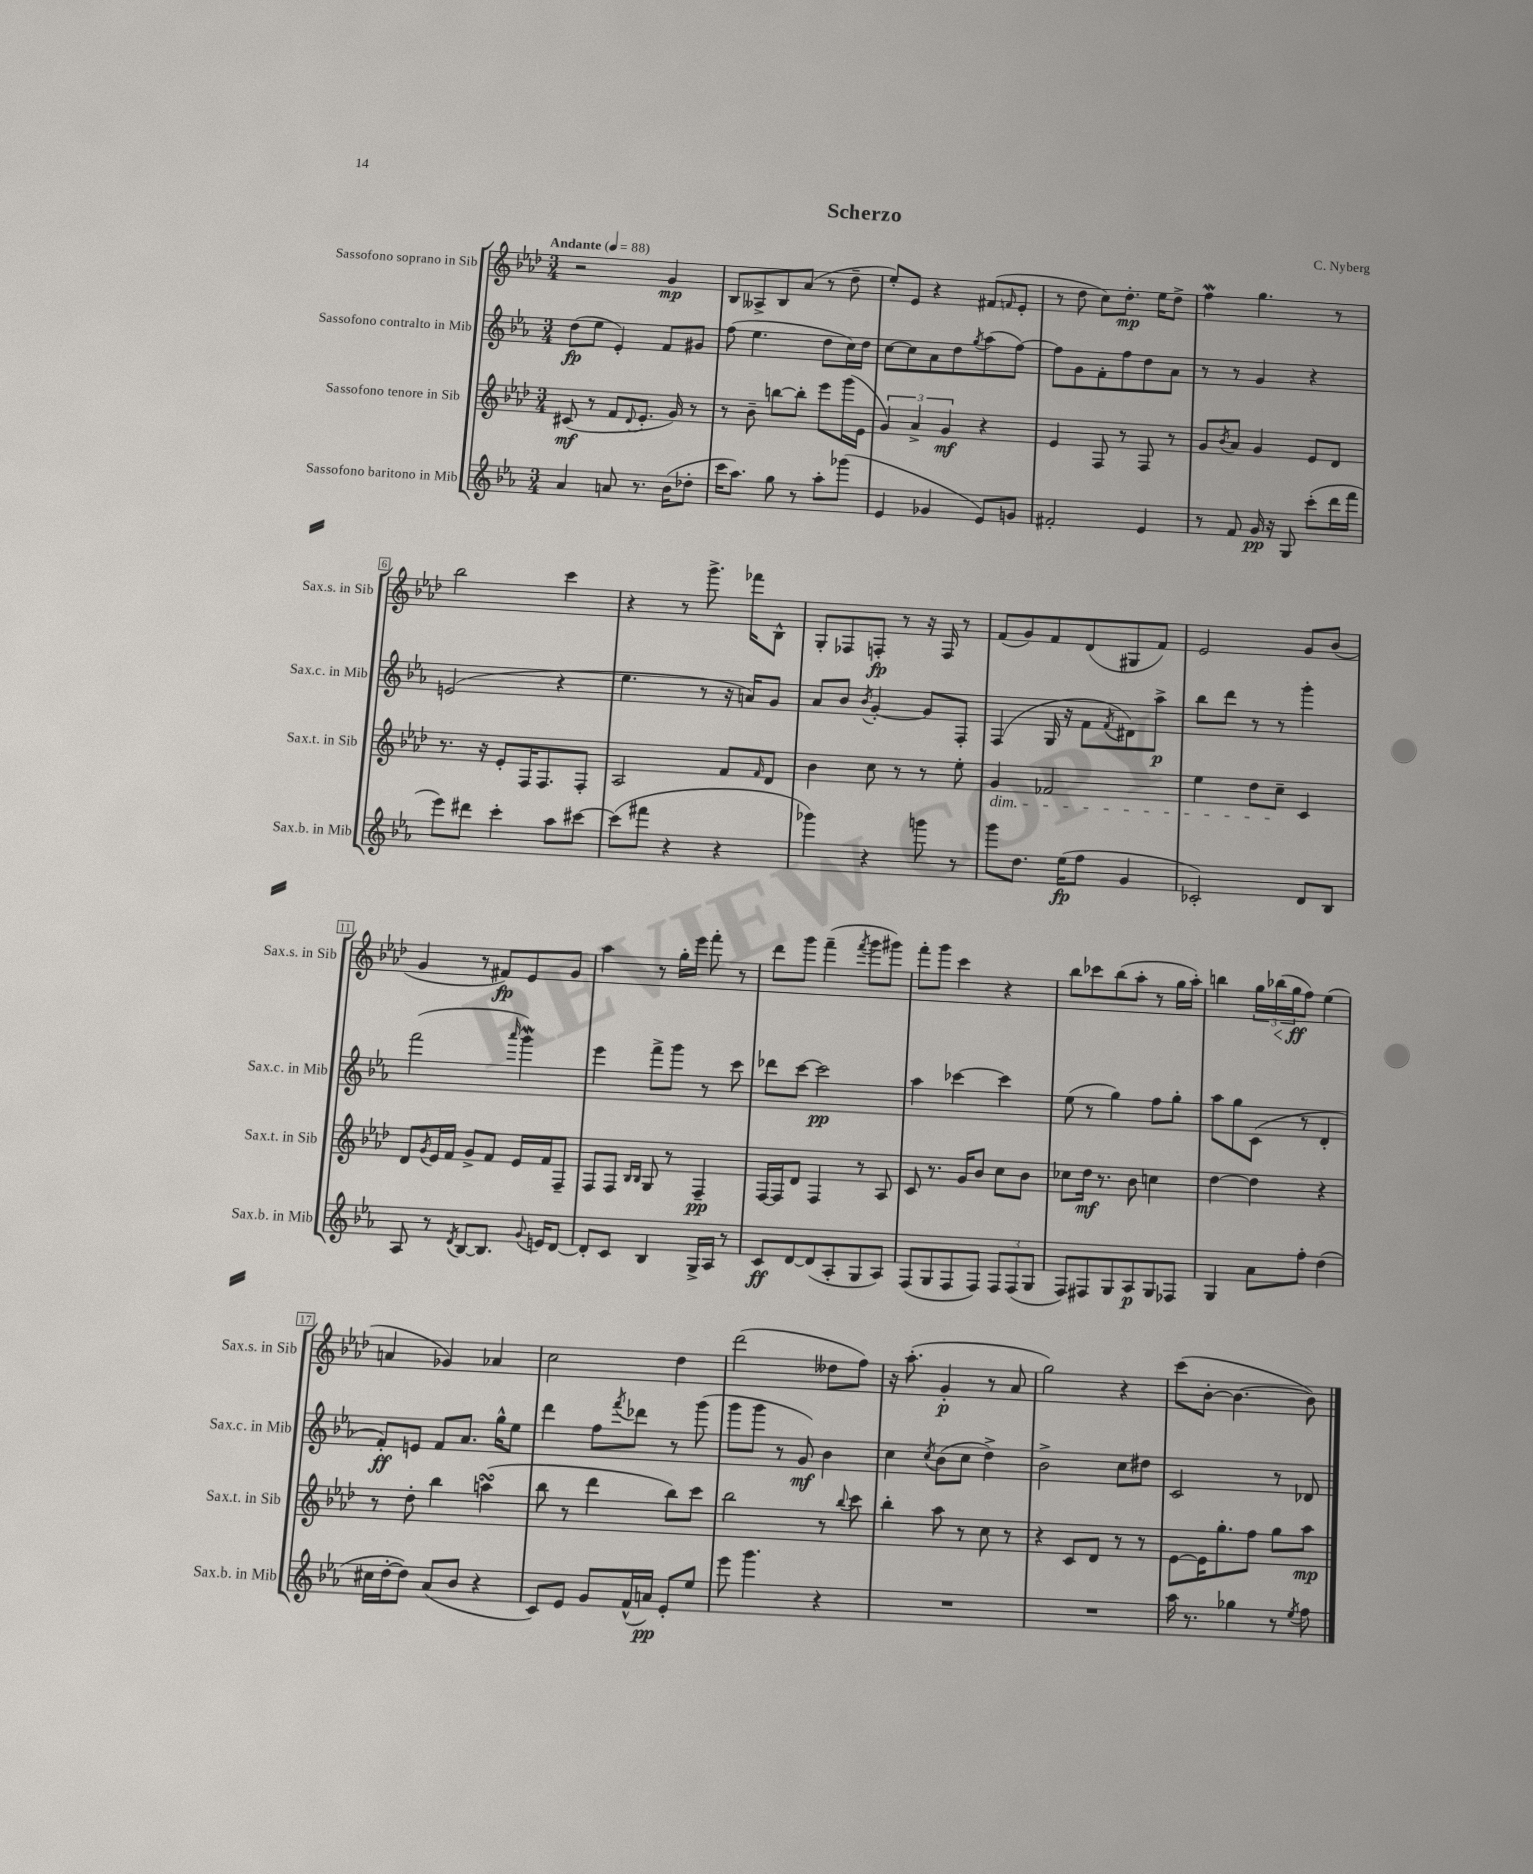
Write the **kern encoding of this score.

**kern	**kern	**kern	**kern
*staff4	*staff3	*staff2	*staff1
*clefG2	*clefG2	*clefG2	*clefG2
*k[b-e-a-]	*k[b-e-a-d-]	*k[b-e-a-]	*k[b-e-a-d-]
*M3/4	*M3/4	*M3/4	*M3/4
*MM88	*MM88	*MM88	*MM88
4a-	(8c#	(8dd	2r
.	8r	8ee-	.
8a	8f	4e-')	.
.	8qqd-	.	.
8.r	8.e-'	.	.
.	.	8f	4g
(16b-	16g)	.	.
8dd-'	8r	8g#	.
=	=	=	=
16ccc	8r	(8ff	8B-
8.aa-)	.	.	.
.	8b-~	4.ee-	8A--^
8gg	[8bb	.	8B-
8r	8bb']	.	(8a-
8aa-'	8eee-	8dd	8r
(8ggg-	(16ggg	16cc)	8dd-~
.	16e-	16dd	.
=	=	=	=
4e-	6g)	[8cc	8ee-')
.	.	8cc]	8e-
.	6a-^	.	.
4g-	.	8a-	4r
.	6g	.	.
.	.	8dd	.
.	.	8qgg	.
8e-)	4r	(8aa-	(8f#
.	.	.	16qqf
8g	.	[8ff)	8e-'
=	=	=	=
2f#'	4e-	8ff]	8r
.	.	8g	8dd-
.	8F	8f'	8cc)
.	8r	8ff	8.dd-'
4e-	8F	8dd	.
.	.	.	16ee-
.	8r	8a-	8dd-^
=	=	=	=
8r	8g	8r	4ff
.	8qb-	.	.
8f	8a-	8r	.
16g	4g	4g	4.gg
16r	.	.	.
8G	.	.	.
(8ccc'	8e-	4r	.
16ddd	8d-	.	8r
16fff	.	.	.
=	=	=	=
8eee-)	8.r	(2e	2bb-
8ddd#	.	.	.
.	16r	.	.
4ccc'	8e-'	.	.
.	16F	.	.
.	8.F	.	.
8aa-	.	4r	4ccc
[8ccc#	8F'	.	.
=	=	=	=
(8ccc#]	2A-	4.ee-	4r
8fff#	.	.	.
4r	.	.	8r
.	.	8r	8.ggg^
4r	8f	16r	.
.	.	16a)	16fff-
.	16qqf	.	.
.	8d-	8g	8B-^^
=	=	=	=
4ggg-)	4b-	8a-	8G'
.	.	8b-	8F-
.	.	8qb-	.
4r	8cc	[4g'	8F'
.	8r	.	8r
8ggg	8r	8g]	16r
.	.	.	16F
8r	8ee-'	8F'	8r
=	=	=	=
8ggg	4g	(4F	(8f
8.dd	.	.	8g)
.	2f-	16G	8f
(16ee-	.	16r	.
8ff	.	8f	(8d-
.	.	8qf	.
4g	.	8d#)	8G#
.	.	8aa-^	8f)
=	=	=	=
2c-')	4ee-	8bb-	2e-
.	.	8ddd	.
.	8dd-	8r	.
.	8cc~	8r	.
8d	4c	4ggg'	8g
8B-	.	.	(8b-
=	=	=	=
8A-	8d-	(2fff	4g
.	8qg	.	.
8r	16e-	.	.
.	16f	.	.
8qd	.	.	.
[8B-	8g^	.	8r
8.B-]	8f	.	8f#)
.	.	16qqaaa-	.
.	16e-	4ggg)	8e-
8qqg	.	.	.
16e	16f	.	.
[8d	8F~	.	8g
=	=	=	=
8d']	8F	4eee-	4aa-
8c	8F	.	.
.	16qqB-	.	.
.	16qqB-	.	.
4B-	8G	8fff^	8r
.	8r	8ggg	16gg'
.	.	.	16eee-
16G^	4F~	8r	8fff'
16A-	.	.	.
8r	.	8ccc	8r
=	=	=	=
8c	[16F	8ddd-	8ddd-
.	16F]	.	.
[8d	8d-	[8ccc	8ggg
(8d]	4F	2ccc]	(4fff~
8A-'	.	.	.
.	.	.	8qfff
8G	8r	.	8ggg
8A-)	8A-	.	8ggg#)
=	=	=	=
(8F	8c	4aa-	8fff'
8G	8.r	.	8ggg
8F	.	[4ccc-	4ccc
.	16g	.	.
8F)	8b-	.	.
12F	8cc	4ccc-]	4r
(12F	.	.	.
.	8b-	.	.
12G	.	.	.
=	=	=	=
8F)	8cc-	(8ee-	8bb-
8F#	16dd-	8r	8ccc-
.	8.r	.	.
8G	.	4gg)	(8bb-
8A-	8b-	.	8aa-'
8G	4cc	8ff	8r
8F-	.	8gg'	16gg
.	.	.	16aa-')
=	=	=	=
4G	[4dd-	8aa-	4bb
.	.	8gg	.
8a-	4dd-]	(8c	24gg
.	.	.	(24bb-
.	.	.	24gg
8ff'	.	8r	8ff)
(4dd	4r	4d'	(4ee-
=	=	=	=
16cc#	8r	8f')	4a
[16dd'	.	.	.
8dd])	8dd-'	8e	.
(8a-	4bb-	8f	4g-)
8b-	.	8.a-	.
4r	(4aa	.	4a-
.	.	16gg^^	.
.	.	8ee-	.
=	=	=	=
8c)	8bb-	4ddd	2cc
8e-	8r	.	.
8g	4ddd-	8ff	.
.	.	8qfff	.
(16f^^	.	8ddd-	.
16a)	.	.	.
8e-'	8bb-)	8r	4dd-
8ee-	8ccc	(8ggg	.
=	=	=	=
8eee-	2bb-	8ggg	(2ddd-
4.ggg	.	8ggg	.
.	.	8r	.
.	.	8g)	.
4r	8r	4b-	8dd--
.	8qqbb-	.	.
.	8ccc	.	8ff)
=	=	=	=
2.r	4bb-'	4cc	16r
.	.	.	(8.aa-'
.	.	8qcc	.
.	8aa-	(8b-	4g'
.	8r	8cc	.
.	8cc	4dd^)	8r
.	8r	.	8a-
=	=	=	=
2.r	4r	2b-^	2gg)
.	8c	.	.
.	8d-	.	.
.	8r	8cc	4r
.	8r	8dd#	.
=	=	=	=
16aa-	[8e-	2c	(8ccc
8.r	.	.	.
.	16e-]	.	[8b-'
.	8.gg'	.	.
4gg-	.	.	4.b-_
.	8ff	.	.
8r	8gg	8r	.
8qee-	.	.	.
8ff	8aa-	8d-	8b-])
==	==	==	==
*-	*-	*-	*-
